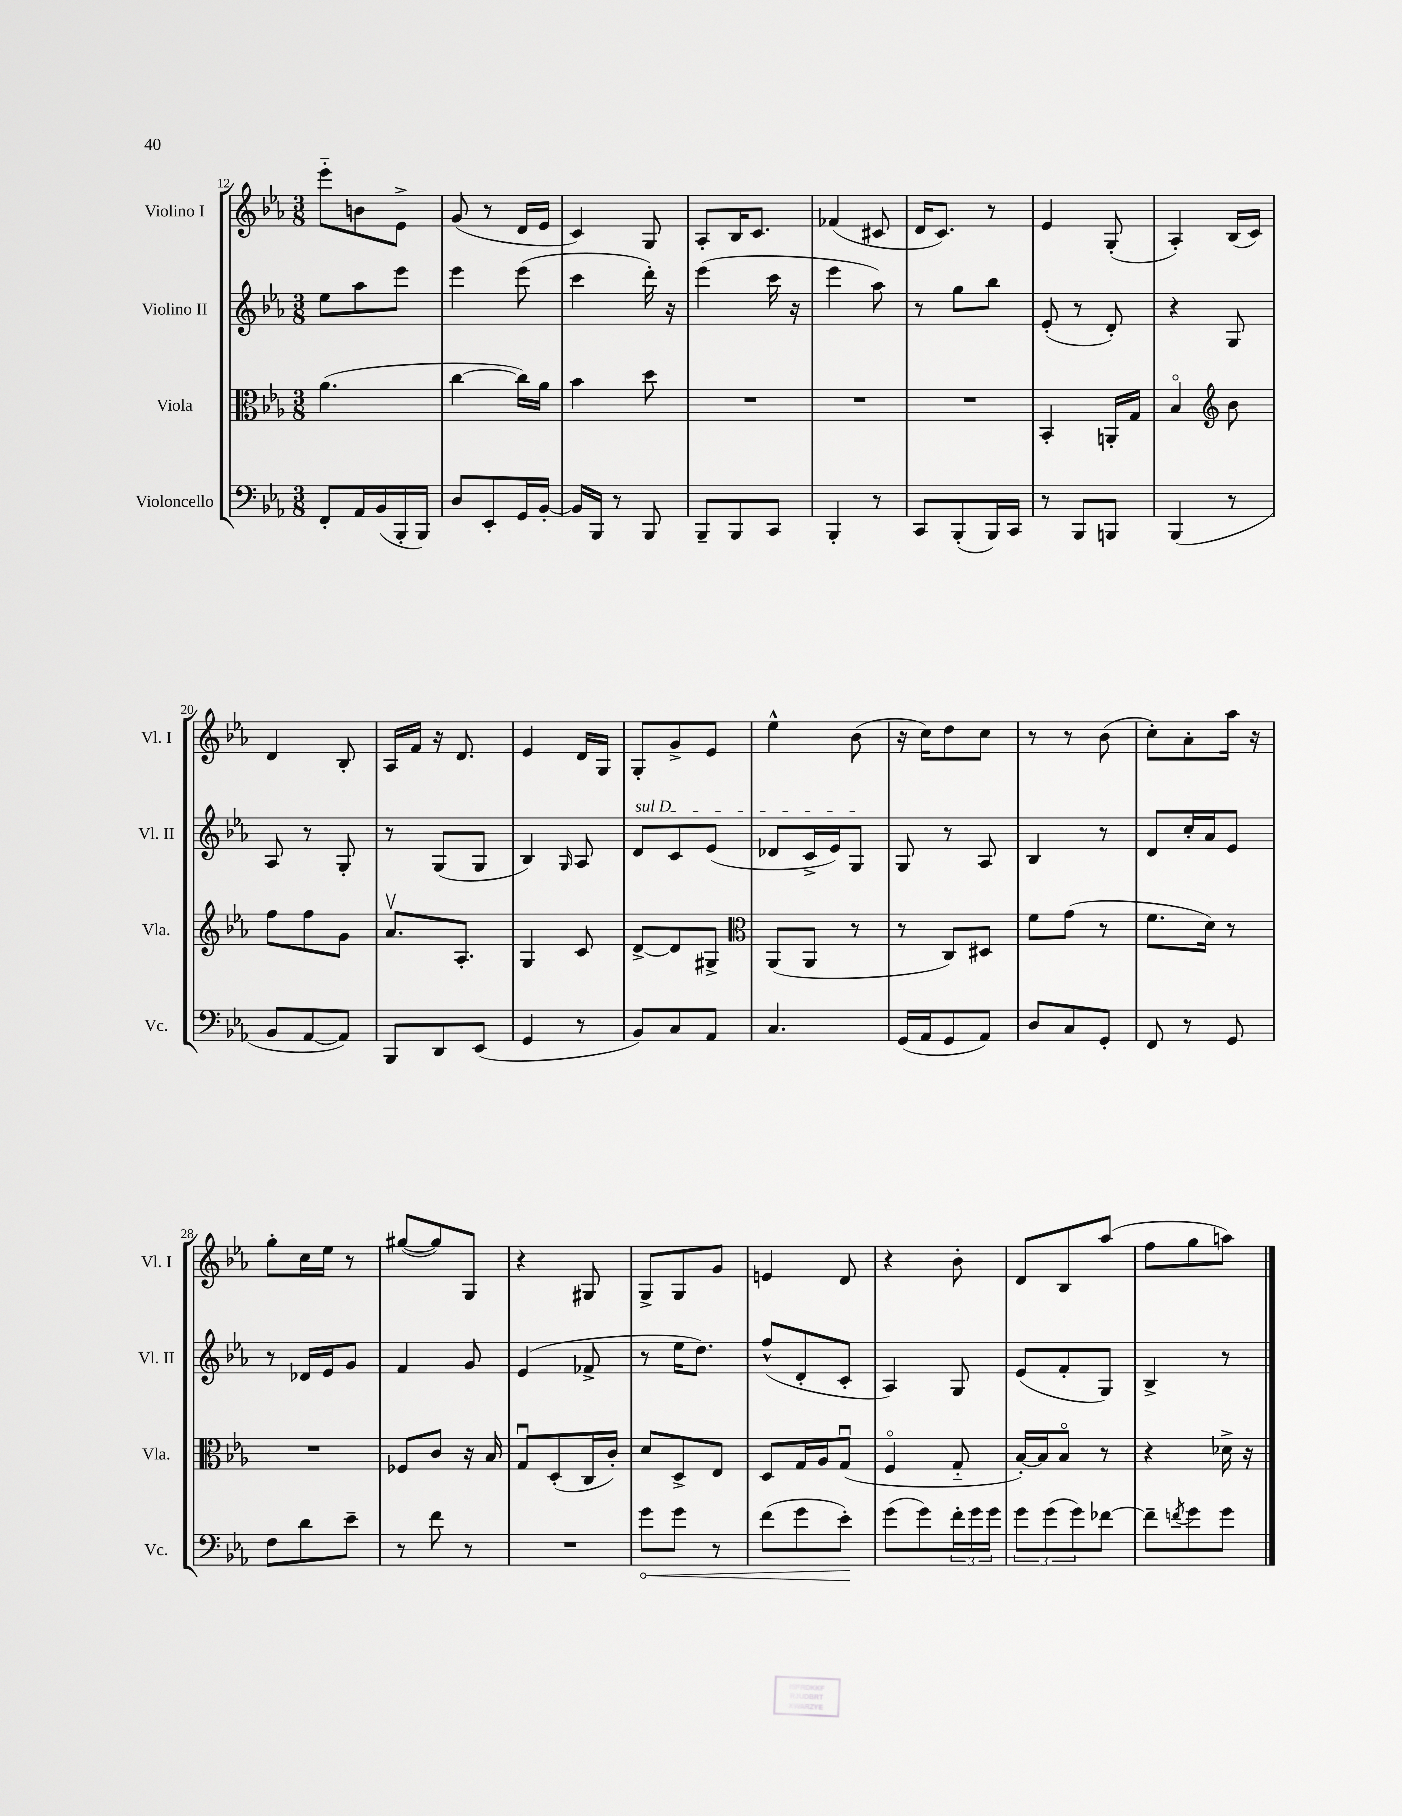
<<
\new StaffGroup <<
\new Staff = "s0" \with { instrumentName = "Violino I" shortInstrumentName = "Vl. I" } {
    \clef treble \key ees \major \numericTimeSignature \time 3/8
    ees'''8-_ b'8 ees'8-> |
    g'8( r8 d'16 ees'16 |
    c'4) g8 |
    aes8-. bes16 c'8. |
    fes'4( cis'8 |
    d'16 c'8.) r8 |
    ees'4 g8-.( |
    aes4-.) bes16( c'16) |
    d'4 bes8-. |
    aes16 f'16 r16 d'8. |
    ees'4 d'16 g16 |
    g8-. g'8-> ees'8 |
    ees''4-^ bes'8( |
    r16 c''16) d''8 c''8 |
    r8 r8 bes'8( |
    c''8-.) aes'8-. aes''16 r16 |
    g''8-. c''16 ees''16 r8 |
    gis''8~( gis''8) g8 |
    r4 gis8 |
    g8-> g8 g'8 |
    e'4 d'8 |
    r4 bes'8-. |
    d'8 bes8 aes''8( |
    f''8 g''8 a''8) \bar "|." |
}
\new Staff = "s1" \with { instrumentName = "Violino II" shortInstrumentName = "Vl. II" } {
    \clef treble \key ees \major \numericTimeSignature \time 3/8
    ees''8 aes''8 ees'''8 |
    ees'''4 ees'''8( |
    c'''4 d'''16-.) r16 |
    ees'''4( c'''16 r16 |
    ees'''4 aes''8) |
    r8 g''8 bes''8 |
    ees'8-.( r8 d'8-.) |
    r4 g8 |
    aes8 r8 g8-. |
    r8 g8( g8 |
    bes4) \grace { g16 } aes8 |
    \once \override TextSpanner.bound-details.left.text = \markup { \italic "sul D" } d'8\startTextSpan c'8 ees'8( |
    des'8 c'16-> ees'16) g8\stopTextSpan |
    g8 r8 aes8 |
    bes4 r8 |
    d'8 c''16-. aes'16 ees'8 |
    r8 des'16 ees'16 g'8 |
    f'4 g'8 |
    ees'4( fes'8-> |
    r8 ees''16 d''8.) |
    f''8-^( d'8-. c'8-. |
    aes4) g8 |
    ees'8( f'8-. g8) |
    bes4-> r8 \bar "|." |
}
\new Staff = "s2" \with { instrumentName = "Viola" shortInstrumentName = "Vla." } {
    \clef alto \key ees \major \numericTimeSignature \time 3/8
    aes'4.( |
    c''4~ c''16) aes'16 |
    bes'4 d''8 |
    R4. |
    R4. |
    R4. |
    bes,4-. a,16-. g16 |
    bes4\flageolet \clef treble bes'8 |
    f''8 f''8 g'8 |
    aes'8.\upbow aes8.-. |
    g4 c'8 |
    d'8~-> d'8 gis8-> |
    \clef alto aes,8( aes,8 r8 |
    r8 c8) dis8 |
    f'8 g'8( r8 |
    f'8. d'16) r8 |
    R4. |
    fes8 c'8 r16 bes16 |
    g8\downbow d8-.( c16 c'16-.) |
    d'8 d8-> ees8 |
    d8 g16 aes16 g8\downbow( |
    f4\flageolet g8-_ |
    bes16~-.) bes16 bes8\flageolet r8 |
    r4 des'16-> r16 \bar "|." |
}
\new Staff = "s3" \with { instrumentName = "Violoncello" shortInstrumentName = "Vc." } {
    \clef bass \key ees \major \numericTimeSignature \time 3/8
    f,8-. aes,16 bes,16( bes,,16-. bes,,16) |
    d8 ees,8-. g,16 bes,16~-. |
    bes,16 bes,,16 r8 bes,,8 |
    bes,,8-- bes,,8 c,8 |
    bes,,4-. r8 |
    c,8 bes,,8-.( bes,,16) c,16 |
    r8 bes,,8 b,,8 |
    bes,,4( r8 |
    bes,8 aes,8~ aes,8) |
    bes,,8 d,8 ees,8( |
    g,4 r8 |
    bes,8) c8 aes,8 |
    c4. |
    g,16( aes,16 g,8 aes,8) |
    d8 c8 g,8-. |
    f,8 r8 g,8 |
    f8 d'8 ees'8-- |
    r8 f'8 r8 |
    R4. |
    \once \override Hairpin.circled-tip = ##t g'8\< g'8 r8 |
    f'8( g'8 ees'8-.\!) |
    g'8( g'8) \tuplet 3/2 { f'16-. g'16 g'16 } |
    \tuplet 3/2 { g'8 g'8( g'8) } fes'8~ |
    fes'8-- \acciaccatura { f'8 } g'8 g'8 \bar "|." |
}
>>
>>
\layout { \context { \Score currentBarNumber = #12 } }
